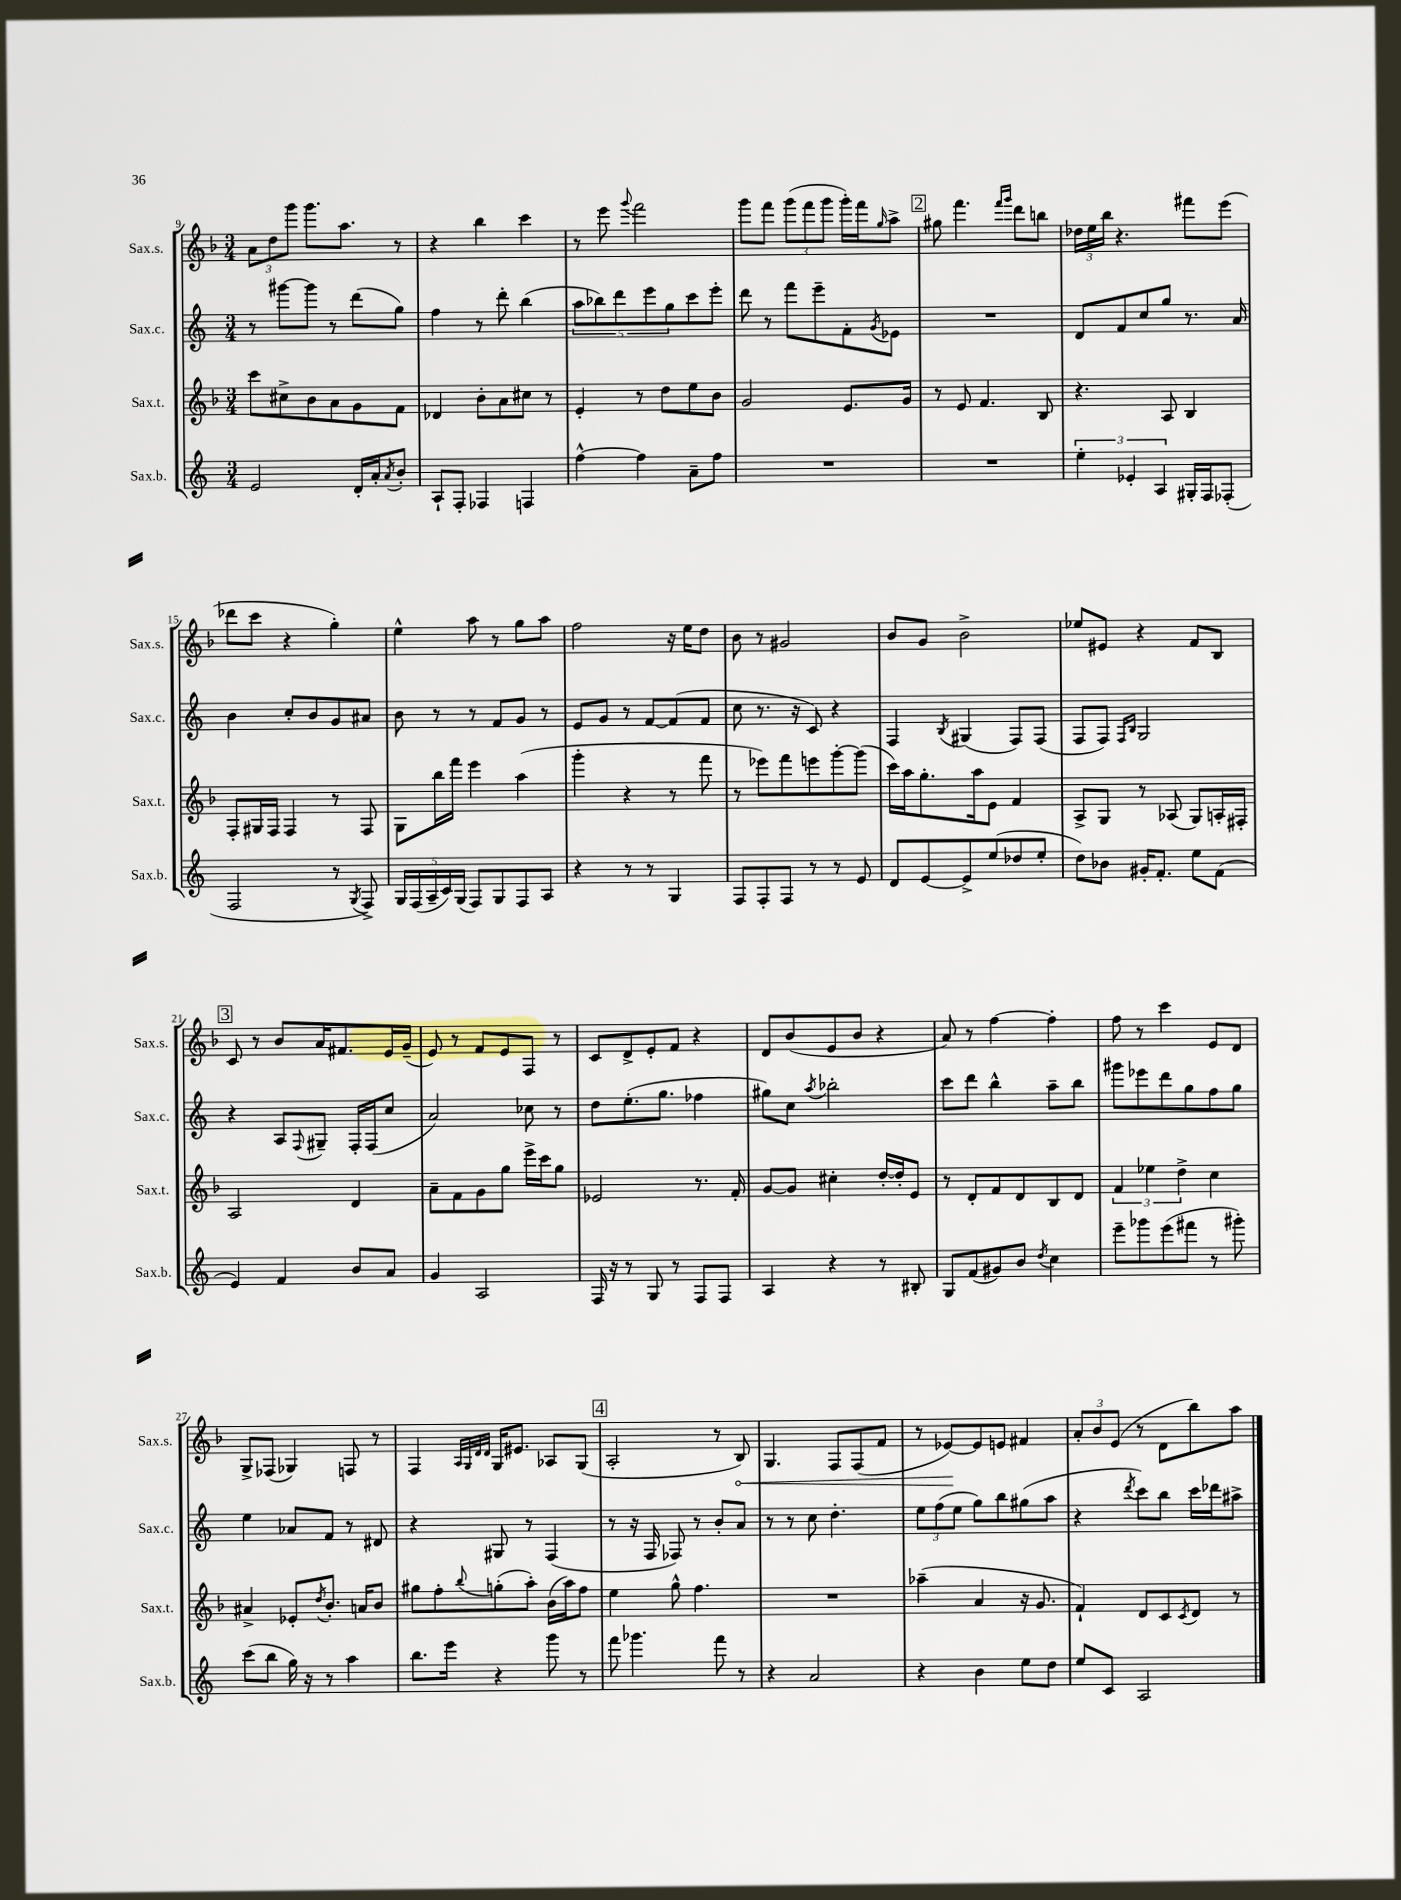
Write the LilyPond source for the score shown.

<<
\new StaffGroup <<
\new Staff = "s0" \with { instrumentName = "Sax.s." shortInstrumentName = "Sax.s." } {
    \clef treble \key f \major \numericTimeSignature \time 3/4
    \tuplet 3/2 { a'8 d''8 g'''8 } g'''8. a''8. r8 |
    r4 bes''4 c'''4 |
    r8 e'''8 \appoggiatura { g'''8 } f'''2 |
    g'''8 f'''8 \tuplet 3/2 { g'''8( f'''8 g'''8 } g'''16-.) f'''16 \grace { g''16 } a''8-> |
    \mark \markup { \box "2" } gis''8 f'''4. \grace { f'''16 g'''16 } d'''8 b''8 |
    \tuplet 3/2 { des''16 e''16 bes''16 } r4. fis'''8 e'''8( |
    des'''8 c'''8 r4 g''4-.) |
    e''4-^ a''8 r8 g''8 a''8 |
    f''2 r16 e''16 d''8 |
    bes'8 r8 gis'2 |
    bes'8 g'8 bes'2-> |
    ees''8 eis'8 r4 f'8 bes8 |
    \mark \markup { \box "3" } c'8 r8 bes'8 a'16 fis'8. e'16 g'16--( |
    e'8) r8 f'8 e'8 f8 r8 |
    c'8 d'8-> e'8-. f'8 r4 |
    d'8 bes'8( e'8 bes'8 r4 |
    a'8) r8 f''4~ f''4-. |
    f''8 r8 c'''4 e'8 d'8 |
    g8-> fes8( ges4) f8 r8 |
    f4 \grace { a32 g32 d'32 d'32 } g16 eis'8. aes8 g8( |
    \mark \markup { \box "4" } a2-. r8 \once \override Hairpin.circled-tip = ##t bes8\<) |
    g4. f8 f8( f'8 |
    r8 ees'8~\!) ees'8 e'8 fis'4 |
    \tuplet 3/2 { a'8-. bes'8 e'8( } r8 d'8 bes''8) a''8 \bar "|." |
}
\new Staff = "s1" \with { instrumentName = "Sax.c." shortInstrumentName = "Sax.c." } {
    \clef treble \key c \major \numericTimeSignature \time 3/4
    r8 gis'''8~ gis'''8 r8 d'''8( g''8) |
    f''4 r8 d'''8-. b''4( |
    \tuplet 5/4 { a''8 bes''8) d'''8 e'''8 g''8 } c'''8 e'''8-. |
    d'''8 r8 f'''8 e'''8-- f'8-. \acciaccatura { g'8 } ees'8 |
    \mark \markup { \box "2" } R2. |
    d'8 f'8 c''8 g''8 r8. a'16 |
    b'4 c''8-. b'8 g'8 ais'8 |
    b'8 r8 r8 f'8 g'8 r8 |
    e'8 g'8 r8 f'8~ f'8( f'8 |
    c''8 r8. r16 c'8) r4 |
    f4 \acciaccatura { b8 } gis4( f8) f8( |
    f8 f8) \grace { f16 b16 } g2 |
    \mark \markup { \box "3" } r4 a8 \appoggiatura { f8 } gis8-- f16-. f16( c''8 |
    a'2) ces''8 r8 |
    d''8 e''8.-.( g''8. fes''4 |
    gis''8) c''8 \acciaccatura { a''8 } bes''2-. |
    c'''8 d'''8 b''4-^ a''8-- b''8 |
    gis'''8 ees'''8 d'''8 g''8 f''8 g''8 |
    e''4 aes'8 f'8 r8 dis'8 |
    r4 gis8 r8 f4( |
    \mark \markup { \box "4" } r8 r16 f16 fes8) r8 b'8-. a'8 |
    r8 r8 c''8 d''4.-. |
    \tuplet 3/2 { e''8 f''8( e''8 } g''8) b''8 gis''8( a''8 |
    r4 \acciaccatura { d'''8 } c'''8) b''8 c'''16 des'''16 ais''8-> \bar "|." |
}
\new Staff = "s2" \with { instrumentName = "Sax.t." shortInstrumentName = "Sax.t." } {
    \clef treble \key f \major \numericTimeSignature \time 3/4
    c'''8 cis''8-> bes'8 a'8 g'8 f'8 |
    des'4 bes'8-. a'8 cis''8 r8 |
    e'4-. r8 d''8 e''8 bes'8 |
    g'2 e'8. g'16 |
    \mark \markup { \box "2" } r8 e'8 f'4. bes8 |
    r4. a8 bes4 |
    f8-. gis16 f16 f4 r8 f8 |
    g8 bes''16 f'''16 e'''4 a''4( |
    g'''4-. r4 r8 f'''8 |
    r8 ees'''8) f'''8 e'''8 g'''8~-. g'''8( |
    c'''16) a''16 g''8.-. a''16 e'8 f'4 |
    a8-> g8 r8 aes8( g8) a16-. fis16-. |
    \mark \markup { \box "3" } a2 d'4 |
    a'8-- f'8 g'8 g''8 e'''16-> c'''16 g''8 |
    ees'2 r8. f'16-. |
    g'8~ g'8 cis''4-. d''16~-. d''16-. e'8 |
    r8 d'8-. f'8 d'8 bes8 d'8 |
    \tuplet 3/2 { f'4 ees''4 d''4-> } c''4 |
    ais'4-> ees'8-. \acciaccatura { d''8 } bes'8.-. a'16 bes'8 |
    gis''8 f''8-. \appoggiatura { bes''8 } g''8-.( a''8-.) bes'16( a''16) f''8 |
    \mark \markup { \box "4" } e''4 g''8-^ f''4. |
    R2. |
    aes''4--( a'4 r16 g'8. |
    f'4-!) d'8 c'8 \acciaccatura { c'8 } d'8 r8 \bar "|." |
}
\new Staff = "s3" \with { instrumentName = "Sax.b." shortInstrumentName = "Sax.b." } {
    \clef treble \key c \major \numericTimeSignature \time 3/4
    e'2 d'16-. a'16-. \acciaccatura { a'8 } b'8-. |
    a8-! f8-. fes4 f4 |
    f''4~-^ f''4 a'8-- f''8 |
    R2. |
    \mark \markup { \box "2" } R2. |
    \tuplet 3/2 { e''4-. ees'4-. a4 } gis16-. f16 fes8-.( |
    f2 r8 \acciaccatura { g8 } f8->) |
    \tuplet 5/4 { g16 f16( a16-- c'16) g16( } f8) g8 f8 a8 |
    r4 r8 r8 g4 |
    f8 f8-. f8 r8 r8 e'8 |
    d'8 e'8~ e'8-> e''8( des''8 e''8-. |
    d''8) bes'8 gis'16-. f'8.-. e''8 f'8( |
    \mark \markup { \box "3" } e'4) f'4 b'8 a'8 |
    g'4 a2 |
    f16 r16 r8 g8 r8 f8 f8 |
    a4 r4 r8 bis8-. |
    g8 f'8( gis'8) b'8 \acciaccatura { d''8 } c''4 |
    e'''8-- ges'''8 e'''8( fis'''8 r8 gis'''8-.) |
    c'''8( b''8 g''16) r16 r8 a''4 |
    b''8. e'''16 r4 g'''8 r8 |
    \mark \markup { \box "4" } f'''8 ges'''4. f'''8 r8 |
    r4 a'2 |
    r4 b'4 e''8 d''8 |
    e''8 c'8 a2 \bar "|." |
}
>>
>>
\layout { \context { \Score currentBarNumber = #9 } }
